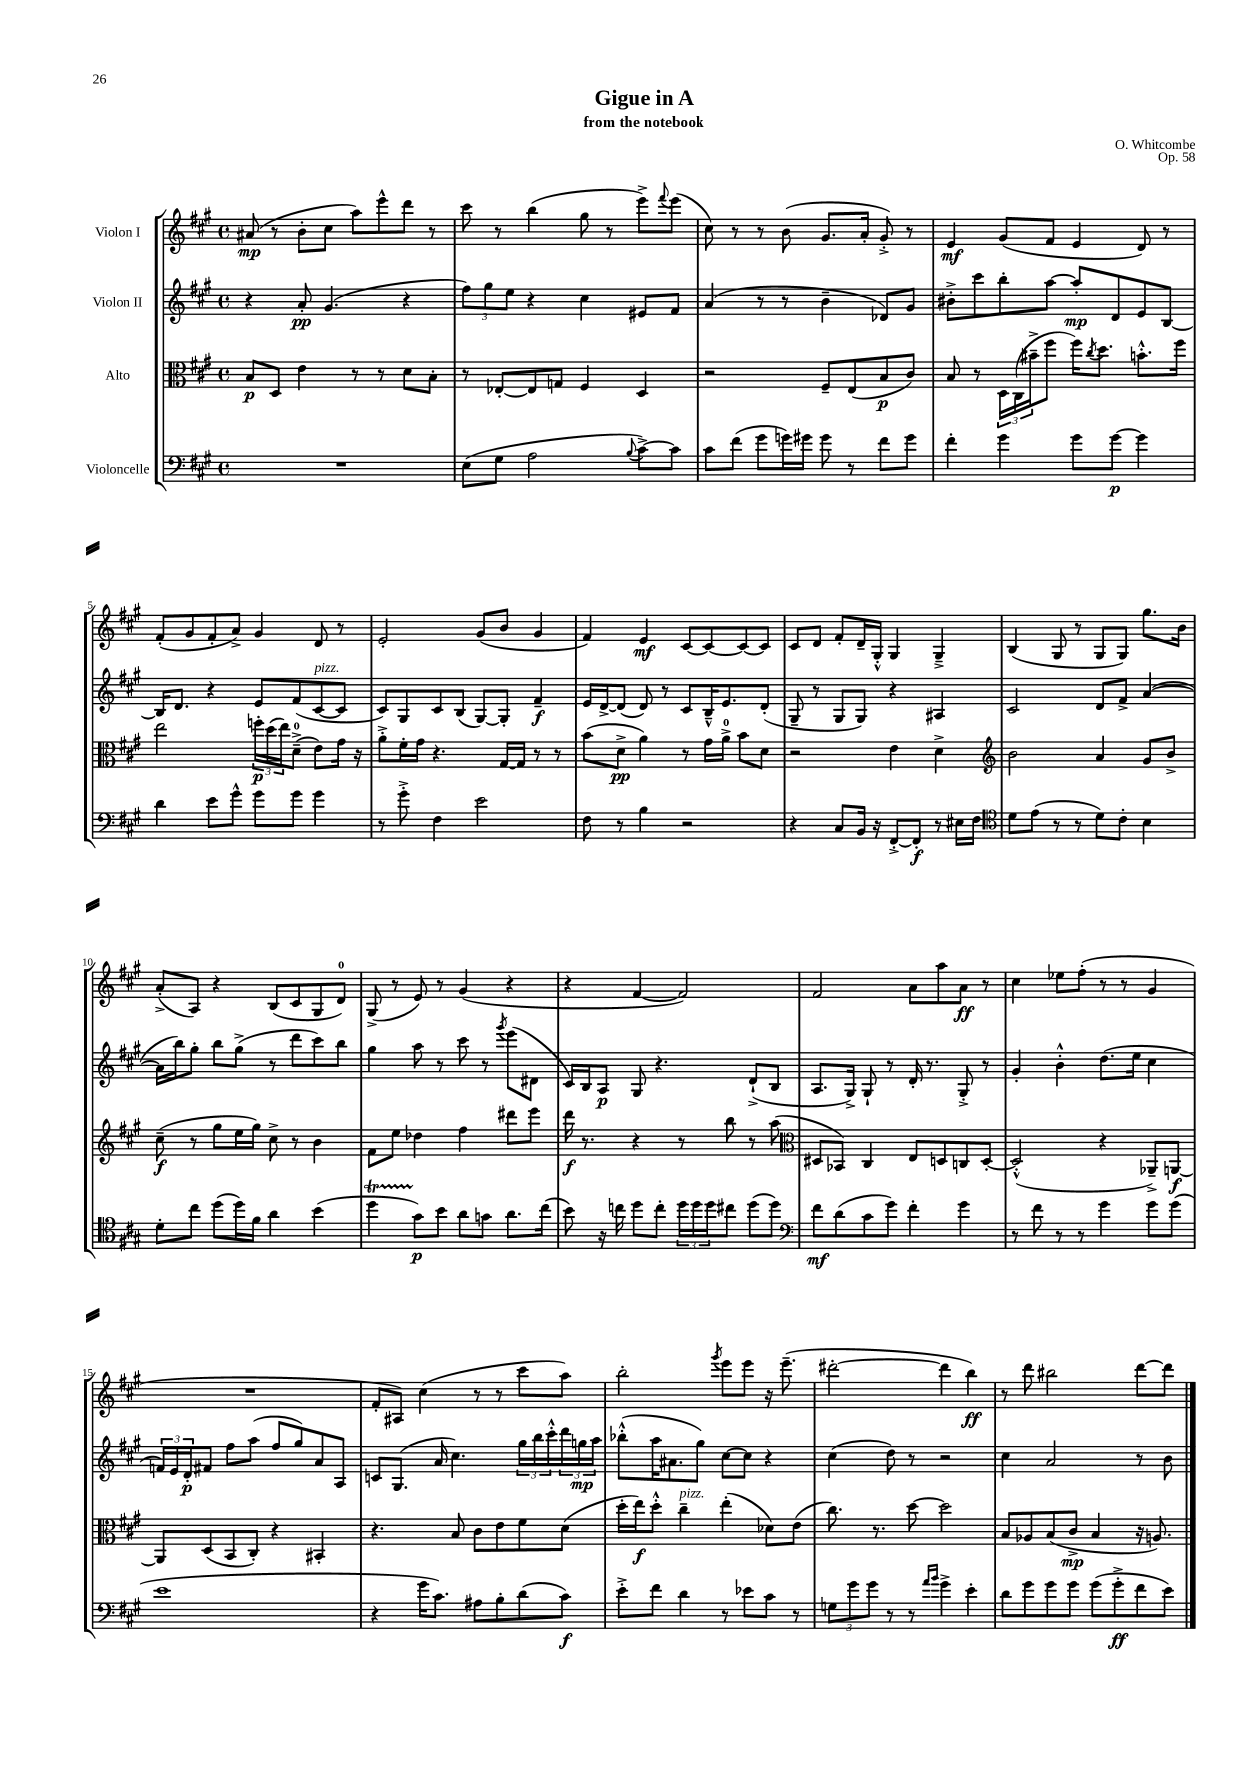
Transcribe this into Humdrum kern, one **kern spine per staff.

**kern	**kern	**kern	**kern
*staff4	*staff3	*staff2	*staff1
*clefF4	*clefC3	*clefG2	*clefG2
*k[f#c#g#]	*k[f#c#g#]	*k[f#c#g#]	*k[f#c#g#]
*M4/4	*M4/4	*M4/4	*M4/4
*met(c)	*met(c)	*met(c)	*met(c)
1r	8B	4r	(8a#
.	8D	.	8r
.	4e	8a'	8b'
.	.	(4.g#	8cc#
.	8r	.	8aa)
.	8r	.	8eee^^
.	8d	4r	8ddd
.	8B'	.	8r
=	=	=	=
(8E	8r	12ff#)	8ccc#
.	.	12gg#	.
8G#	[8E-'	.	8r
.	.	12ee	.
2A	8E-]	4r	(4bb
.	8G	.	.
.	4F#	4cc#	8gg#
.	.	.	8r
8qqB	.	.	.
[8c#^)	4D	8e#	8eee^)
.	.	.	8qqfff#
8c#]	.	8f#	(8eee
=	=	=	=
8c#	2r	(4a	8cc#)
(8f#	.	.	8r
8g#	.	8r	8r
16g)	.	8r	(8b
16g#	.	.	.
8g#	8F#~	4b~	8.g#
8r	(8E	.	.
.	.	.	16a'
8f#	8B	8d-)	8g#'^)
8g#	8c#)	8g#	8r
=	=	=	=
4f#'	8B	8b#'^	4e
.	8r	8ccc#	.
4g#	24D	8bb'	(8g#
.	(24C#	.	.
.	24b#~^	.	.
.	8ff#	[8aa	8f#
8g#	16ff#)	8aa']	4e
.	8qcc#	.	.
.	8.dd	.	.
[8g#	.	8d	.
4g#]	8.b'^^	8e	8d)
.	.	[8B	8r
.	16ff#	.	.
=	=	=	=
4d	2ee	16B]	(8f#'
.	.	8.d	.
.	.	.	8g#
8e	.	4r	8f#'
8g#^^	.	.	8a^)
8g#	24ff'	8e	4g#
.	(24dd	.	.
.	24ee)	.	.
8g#	(8d~^	(8f#	.
4g#	8e)	[8c#	8d
.	16g#	8c#]	8r
.	16r	.	.
=	=	=	=
8r	8a'^	8c#)	2e'
8g#'^	16f#'	8G#	.
.	16g#	.	.
4F#	4.r	8c#	.
.	.	(8B	.
2e	.	[8G#)	(8g#
.	[16G#	8G#']	8b
.	16G#]	.	.
.	8r	4f#~	4g#
.	8r	.	.
=	=	=	=
8F#	(8b	16e	4f#)
.	.	[16d^	.
8r	8d^	(8d]	.
4B	4a)	8d)	4e
.	.	8r	.
2r	8r	8c#	[8c#
.	16g#	16B~^^	8c#_
.	16a^	8.e	.
.	8b	.	8c#_
.	8d	(8d'	8c#]
=	=	=	=
4r	2r	8G#~	8c#
.	.	8r	8d
8C#	.	8G#	8f#'
16BB	.	8G#)	16d~
16r	.	.	16G#'^^
[8FF#'^	4e	4r	4G#
8FF#']	.	.	.
8r	4d^	4A#	4G#~^
16E#	.	.	.
16F#	.	.	.
=	=	=	=
*clefC4	*clefG2	*	*
8d	2b	2c#	(4B
(8e	.	.	.
8r	.	.	8G#
8r	.	.	8r
8d)	4a	8d	8G#
8c#'	.	8f#^	8G#)
4B	8g#	([4a	8.gg#
.	8b^	.	.
.	.	.	16b
=	=	=	=
8d'	(8cc#~	16a]	(8a'^
.	.	16bb)	.
8cc#	8r	8gg#'	8A)
(8dd	8gg#	8bb	4r
16dd)	16ee	(8gg#^	.
16f#	16gg#)	.	.
4a	8cc#^	8r	(8B
.	8r	8ddd	8c#
(4b	4b	8ccc#)	8G#
.	.	8bb	8d)
=	=	=	=
4dd	8f#	4gg#	(8G#^
.	8ee	.	8r
8g#)	4dd-	8aa	8e)
8b	.	8r	8r
8a	4ff#	8ccc#	(4g#
8g	.	8r	.
.	.	8qggg#	.
8.a	8ddd#	(8eee	4r
.	8eee	8d#	.
(16cc#	.	.	.
=	=	=	=
8b)	16ddd	16c#)	4r
.	8.r	16B	.
16r	.	8A	.
16cc	.	.	.
8dd	4r	8G#	[4f#
8cc'	.	4.r	.
24dd	8r	.	2f#])
24dd	.	.	.
24dd	.	.	.
8cc#	8bb	.	.
(8dd	8r	(8d`^	.
8dd)	(8aa	8B	.
=	=	=	=
*clefF4	*clefC3	*	*
8f#	8D#	8.A	2f#
(8d	8BB-)	.	.
.	.	16G#^)	.
8c#	4C#	8G#`	.
8g#)	.	8r	.
4f#'	8E	16d'	8a
.	.	8.r	.
.	8D	.	8aa
4g#	8C	8G#'^	8a
.	[8D'	8r	8r
=	=	=	=
8r	(2D'^^]	4g#'	4cc#
8f#	.	.	.
8r	.	4b'^^	8ee-
8r	.	.	(8ff#'
4g#	4r	(8.dd	8r
.	.	.	8r
.	.	16ee	.
8g#	8AA-~^)	4cc#	4g#
(8g#	[8AA	.	.
=	=	=	=
1e	8AA]	24f)	1r
.	.	24e	.
.	.	24d'	.
.	(8D	8f#	.
.	8BB	8ff#	.
.	8C#')	(8aa	.
.	4r	8ff#	.
.	.	8gg#)	.
.	4BB#'	8a	.
.	.	8A	.
=	=	=	=
4r	4.r	8c	8f#'
.	.	(8.G#	8A#)
16g#	.	.	(4cc#
8.c#)	.	16a	.
.	8B	4.cc#)	.
8A#	8c#	.	8r
8B'	8e	.	8r
(8d	8f#	24gg#	8ccc#
.	.	24bb	.
.	.	24ccc#'^^	.
8c#)	(8d	24ddd	8aa)
.	.	24gg	.
.	.	24aa	.
=	=	=	=
8e'^	16dd'	(8bb-'^^	2bb'
.	16ee)	.	.
8f#	8dd'^^	16aa	.
.	.	8.a#	.
4d	4cc#~	.	.
.	.	8gg#)	.
.	.	.	8qggg#
8r	(4ee'	[8cc#	8eee
8e-	.	8cc#]	8eee
8c#	8d-)	4r	16r
.	.	.	(8.eee~
8r	(8e	.	.
=	=	=	=
12G	8.cc#)	(4cc#	[2ddd#'
12g#	.	.	.
12g#	.	.	.
.	8.r	.	.
8r	.	8dd)	.
8r	[8dd	8r	.
16qqa	.	.	.
16qqb	.	.	.
4g#^	2dd]	2r	4ddd#]
4e'	.	.	4bb)
=	=	=	=
8d	8B	4cc#	8r
8g#	8A-	.	8ddd
8g#	(8B	2a	2bb#
8g#	8c#^	.	.
(8g#	4B	.	.
8g#'^	.	.	.
8f#	16r	8r	[8ddd
.	8.A)	.	.
8e)	.	8b	8ddd]
==	==	==	==
*-	*-	*-	*-
